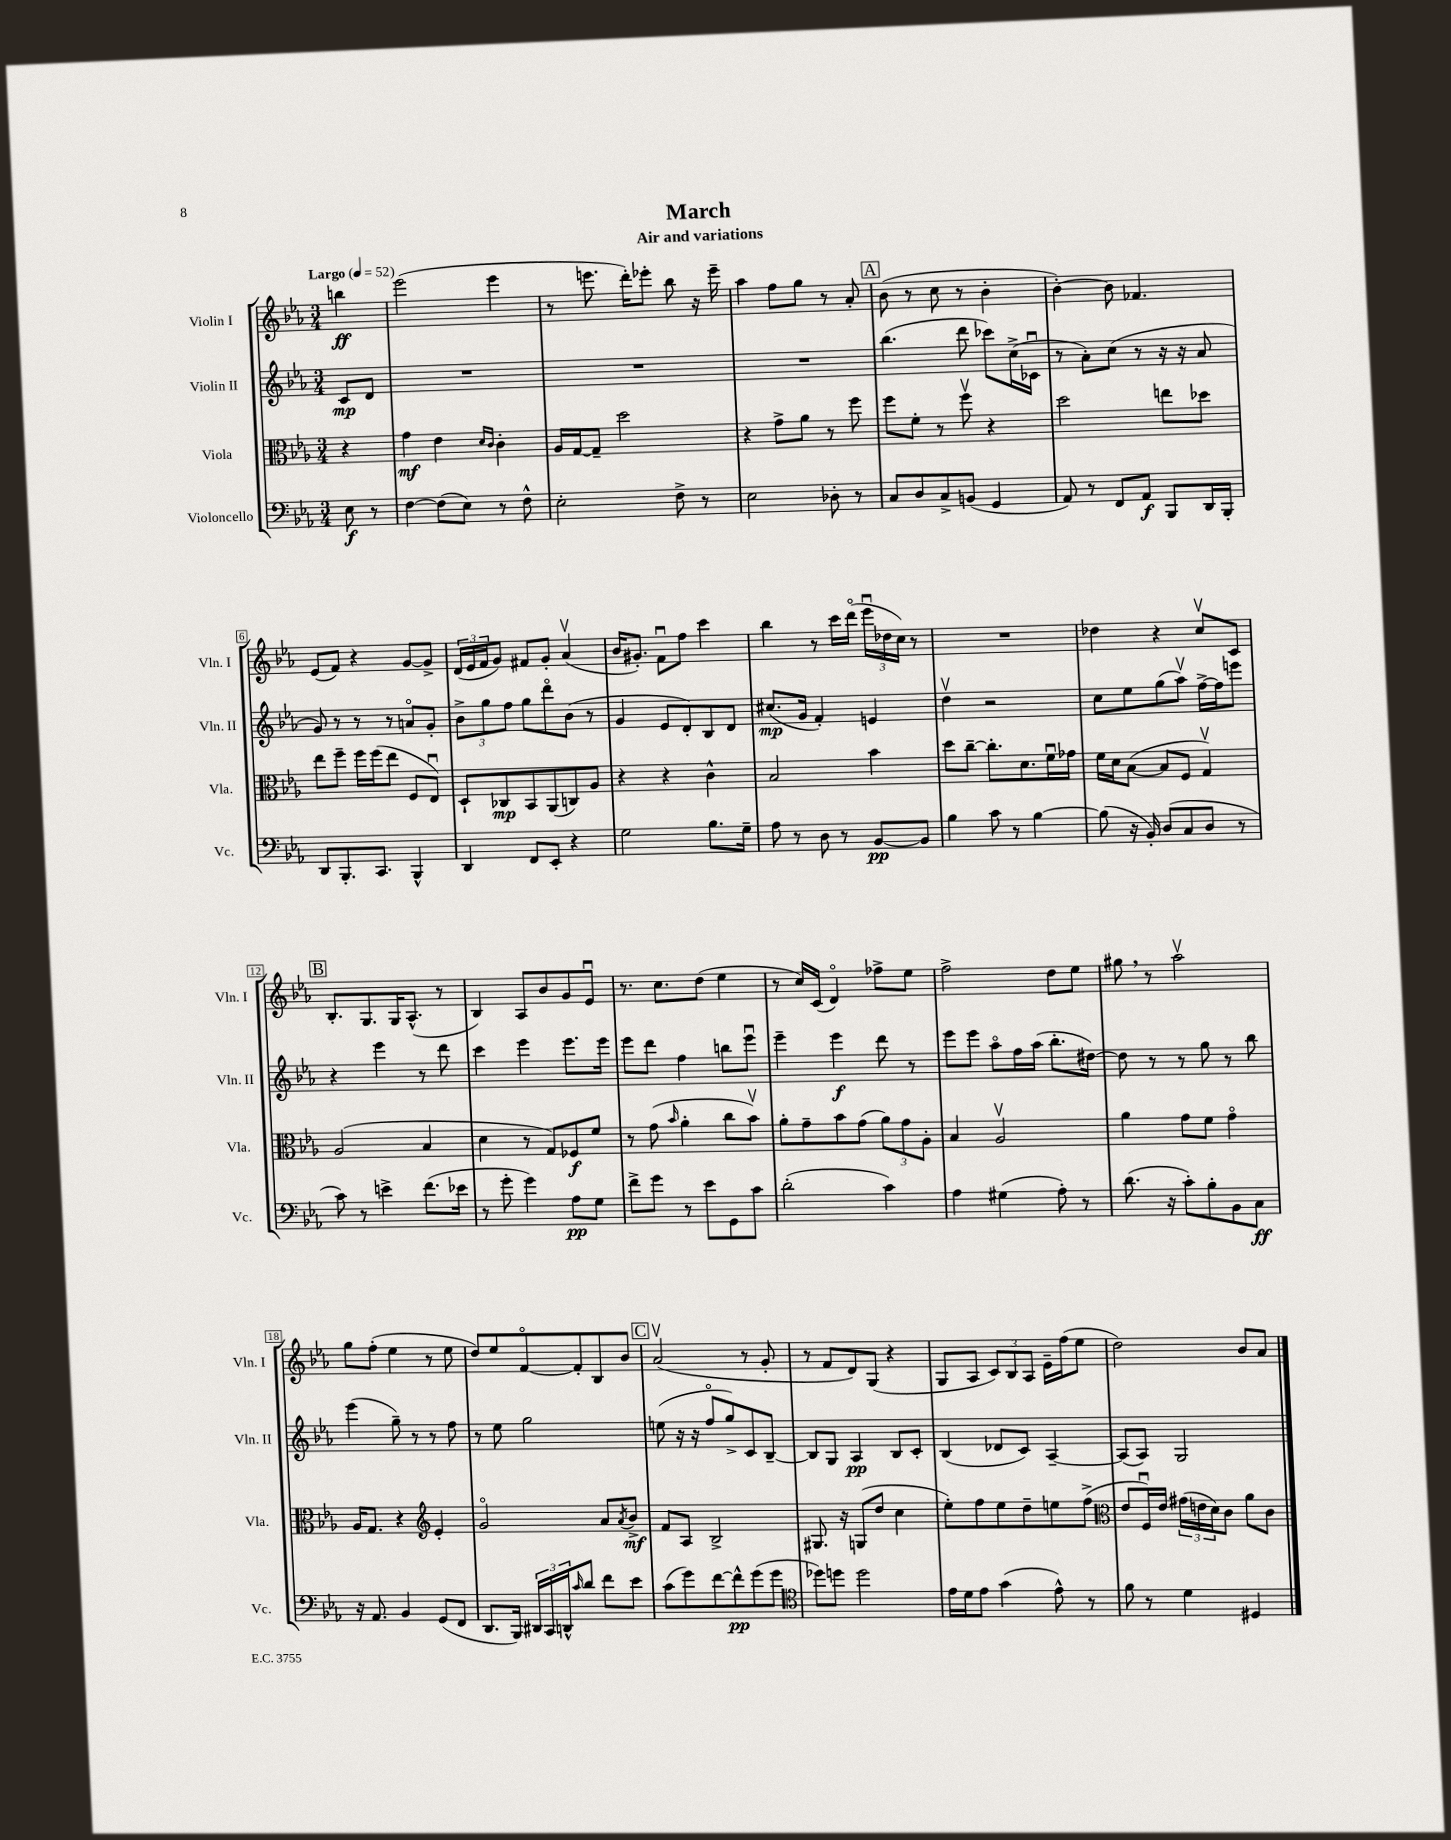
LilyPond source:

\header { title = "March" subtitle = "Air and variations" }
<<
\new StaffGroup <<
\new Staff = "s0" \with { instrumentName = "Violin I" shortInstrumentName = "Vln. I" } {
    \clef treble \key ees \major \numericTimeSignature \time 3/4 \partial 4 \tempo "Largo" 4 = 52
    b''4\ff |
    ees'''2( ees'''4 |
    r8 e'''8. d'''16-.) ees'''8-. bes''8 r16 ees'''16-- |
    aes''4 f''8 g''8 r8 aes'8-. |
    \mark \markup { \box "A" } bes'8( r8 c''8 r8 bes'4-. |
    bes'4~-.) bes'8 fes'4. |
    ees'8( f'8) r4 g'8~ g'8-> |
    \tuplet 3/2 { d'16( ees'16 f'16 } g'8) fis'8 g'8-. aes'4\upbow( |
    bes'16 gis'8.-.) f'8\downbow f''8 c'''4 |
    bes''4 r8 c'''16 d'''16\flageolet( \tuplet 3/2 { ees'''16\downbow des''16 c''16) } r8 |
    R2. |
    des''4 r4 c''8\upbow c'8 |
    \mark \markup { \box "B" } bes8.-. g8. g16 aes8.-^( r8 |
    bes4) aes8 bes'8 g'8 ees'8\downbow |
    r8. c''8. d''8( ees''4 |
    r8 c''16) c'16( d'4\flageolet) fes''8-> ees''8 |
    f''2-> d''8 ees''8 |
    gis''8 \breathe r8 aes''2\upbow |
    g''8 f''8-.( ees''4 r8 ees''8 |
    d''8) ees''8 f'8~\flageolet f'8-. bes8 bes'8 |
    \mark \markup { \box "C" } aes'2\upbow( r8 g'8-. |
    r8 f'8 d'8) g8( r4 |
    g8 aes8 \tuplet 3/2 { c'8) bes8 aes8 } ees'16-- f''16( ees''8 |
    d''2) bes'8 aes'8 \bar "|." |
}
\new Staff = "s1" \with { instrumentName = "Violin II" shortInstrumentName = "Vln. II" } {
    \clef treble \key ees \major \numericTimeSignature \time 3/4 \partial 4
    c'8\mp d'8 |
    R2. |
    R2. |
    R2. |
    \mark \markup { \box "A" } bes''4.( d'''8 ces'''8) c''16->( ces'16\downbow |
    r8 aes'8-.) c''8( r8 r16 r16 aes'8 |
    g'8) r8 r8 r8 a'8\flageolet g'8-. |
    \tuplet 3/2 { bes'8-> g''8 f''8 } g''8 d'''8\flageolet bes'8( r8 |
    g'4 ees'8 d'8-.) bes8 d'8 |
    cis''8.\mp( g'16 f'4-.) e'4 |
    d''4\upbow r2 |
    c''8 ees''8 g''8( aes''8\upbow) f''16~-> f''16 e'''8 |
    \mark \markup { \box "B" } r4 ees'''4 r8 d'''8 |
    c'''4 ees'''4 ees'''8. ees'''16 |
    ees'''8 d'''8 f''4 b''8 ees'''8\downbow |
    ees'''4-- ees'''4\f d'''8 r8 |
    ees'''8 ees'''8 aes''8\flageolet f''16 aes''16( bes''8.-. dis''16~) |
    dis''8 r8 r8 g''8 r8 bes''8 |
    ees'''4( g''8--) r8 r8 f''8 |
    r8 ees''8 g''2 |
    \mark \markup { \box "C" } e''8( r16 r16 f''8\flageolet g''8->) c'8 bes8~-- |
    bes8 g8 aes4\pp bes8 c'8-. |
    bes4( des'8 c'8) aes4~-- |
    aes8( aes8) g2 \bar "|." |
}
\new Staff = "s2" \with { instrumentName = "Viola" shortInstrumentName = "Vla." } {
    \clef alto \key ees \major \numericTimeSignature \time 3/4 \partial 4
    r4 |
    g'4\mf ees'4 \grace { d'16 c'16 } c'4-. |
    aes16 g16~ g8-- d''2 |
    r4 g'8-> aes'8 r8 f''8 |
    \mark \markup { \box "A" } f''8 f'8-. r8 f''8\upbow r4 |
    d''2 e''8 des''8 |
    ees''8 f''8-- f''16 f''16( ees''8 f8 ees8\downbow) |
    d8-! ces8\mp bes,8 aes,8( c8) aes8 |
    r4 r4 c'4-^ |
    bes2 bes'4 |
    d''8 c''8~-- c''8.-. d'8. f'16\downbow ges'16 |
    f'16 d'16 bes8~( bes8 f8 g4\upbow) |
    \mark \markup { \box "B" } aes2( bes4 |
    d'4 r8 g8) fes8\f f'8 |
    r8 g'8( \grace { bes'16 } aes'4-. c''8 bes'8\upbow) |
    aes'8-. g'8-- bes'8 g'8( \tuplet 3/2 { aes'8) g'8 aes8-. } |
    bes4 aes2\upbow |
    aes'4 g'8 f'8 g'4\flageolet |
    aes16 g8. r4 \clef treble ees'4-. |
    g'2\flageolet aes'8 \acciaccatura { aes'8 } bes'8->\mf |
    \mark \markup { \box "C" } f'8 aes8 bes2-> |
    gis8. r16 g8( d''8 c''4 |
    ees''8-.) f''8 ees''8 d''8-- e''8 f''8->( |
    \clef alto ees'8 f16\downbow) ees'16 \tuplet 3/2 { gis'16( e'16 d'16) } c'8 aes'8 c'8 \bar "|." |
}
\new Staff = "s3" \with { instrumentName = "Violoncello" shortInstrumentName = "Vc." } {
    \clef bass \key ees \major \numericTimeSignature \time 3/4 \partial 4
    ees8\f r8 |
    f4~ f8( ees8) r8 f8-^ |
    ees2-. f8-> r8 |
    ees2 des8-. r8 |
    \mark \markup { \box "A" } c8 d8 c8-> b,8( g,4 |
    aes,8) r8 f,8 aes,8\f bes,,8 d,16 bes,,16-. |
    d,8 bes,,8.-. c,8. bes,,4-^ |
    d,4 f,8 ees,8-. r4 |
    g2 bes8. g16-- |
    aes8 r8 d8 r8 bes,8~\pp bes,8 |
    bes4 c'8 r8 bes4~ |
    bes8( r16 bes,16-.) d8( c8 d8 r8 |
    \mark \markup { \box "B" } c'8) r8 e'4-> f'8.( ees'16 |
    r8 g'8-. g'4) aes8\pp g8 |
    f'8-> g'8 r8 ees'8 g,8 c'8 |
    d'2-.( c'4) |
    aes4 gis4( aes8-.) r8 |
    d'8.( r16 c'8-.) bes8-. bes,8 c8\ff |
    r16 aes,8. bes,4 g,8( f,8 |
    d,8. bes,,16) \tuplet 3/2 { dis,16 c,16 d,16-^ } \grace { c'16 } d'8 f'8 ees'8 |
    \mark \markup { \box "C" } c'8( g'8) f'8~ f'8-^\pp g'8( g'8 |
    \clef tenor des''8) d''8 d''2 |
    ees'16 d'16 ees'8 g'4( ees'8-^) r8 |
    f'8 r8 d'4 dis4 \bar "|." |
}
>>
>>
\layout { \context { \Score \override BarNumber.stencil = #(make-stencil-boxer 0.1 0.3 ly:text-interface::print) } }
